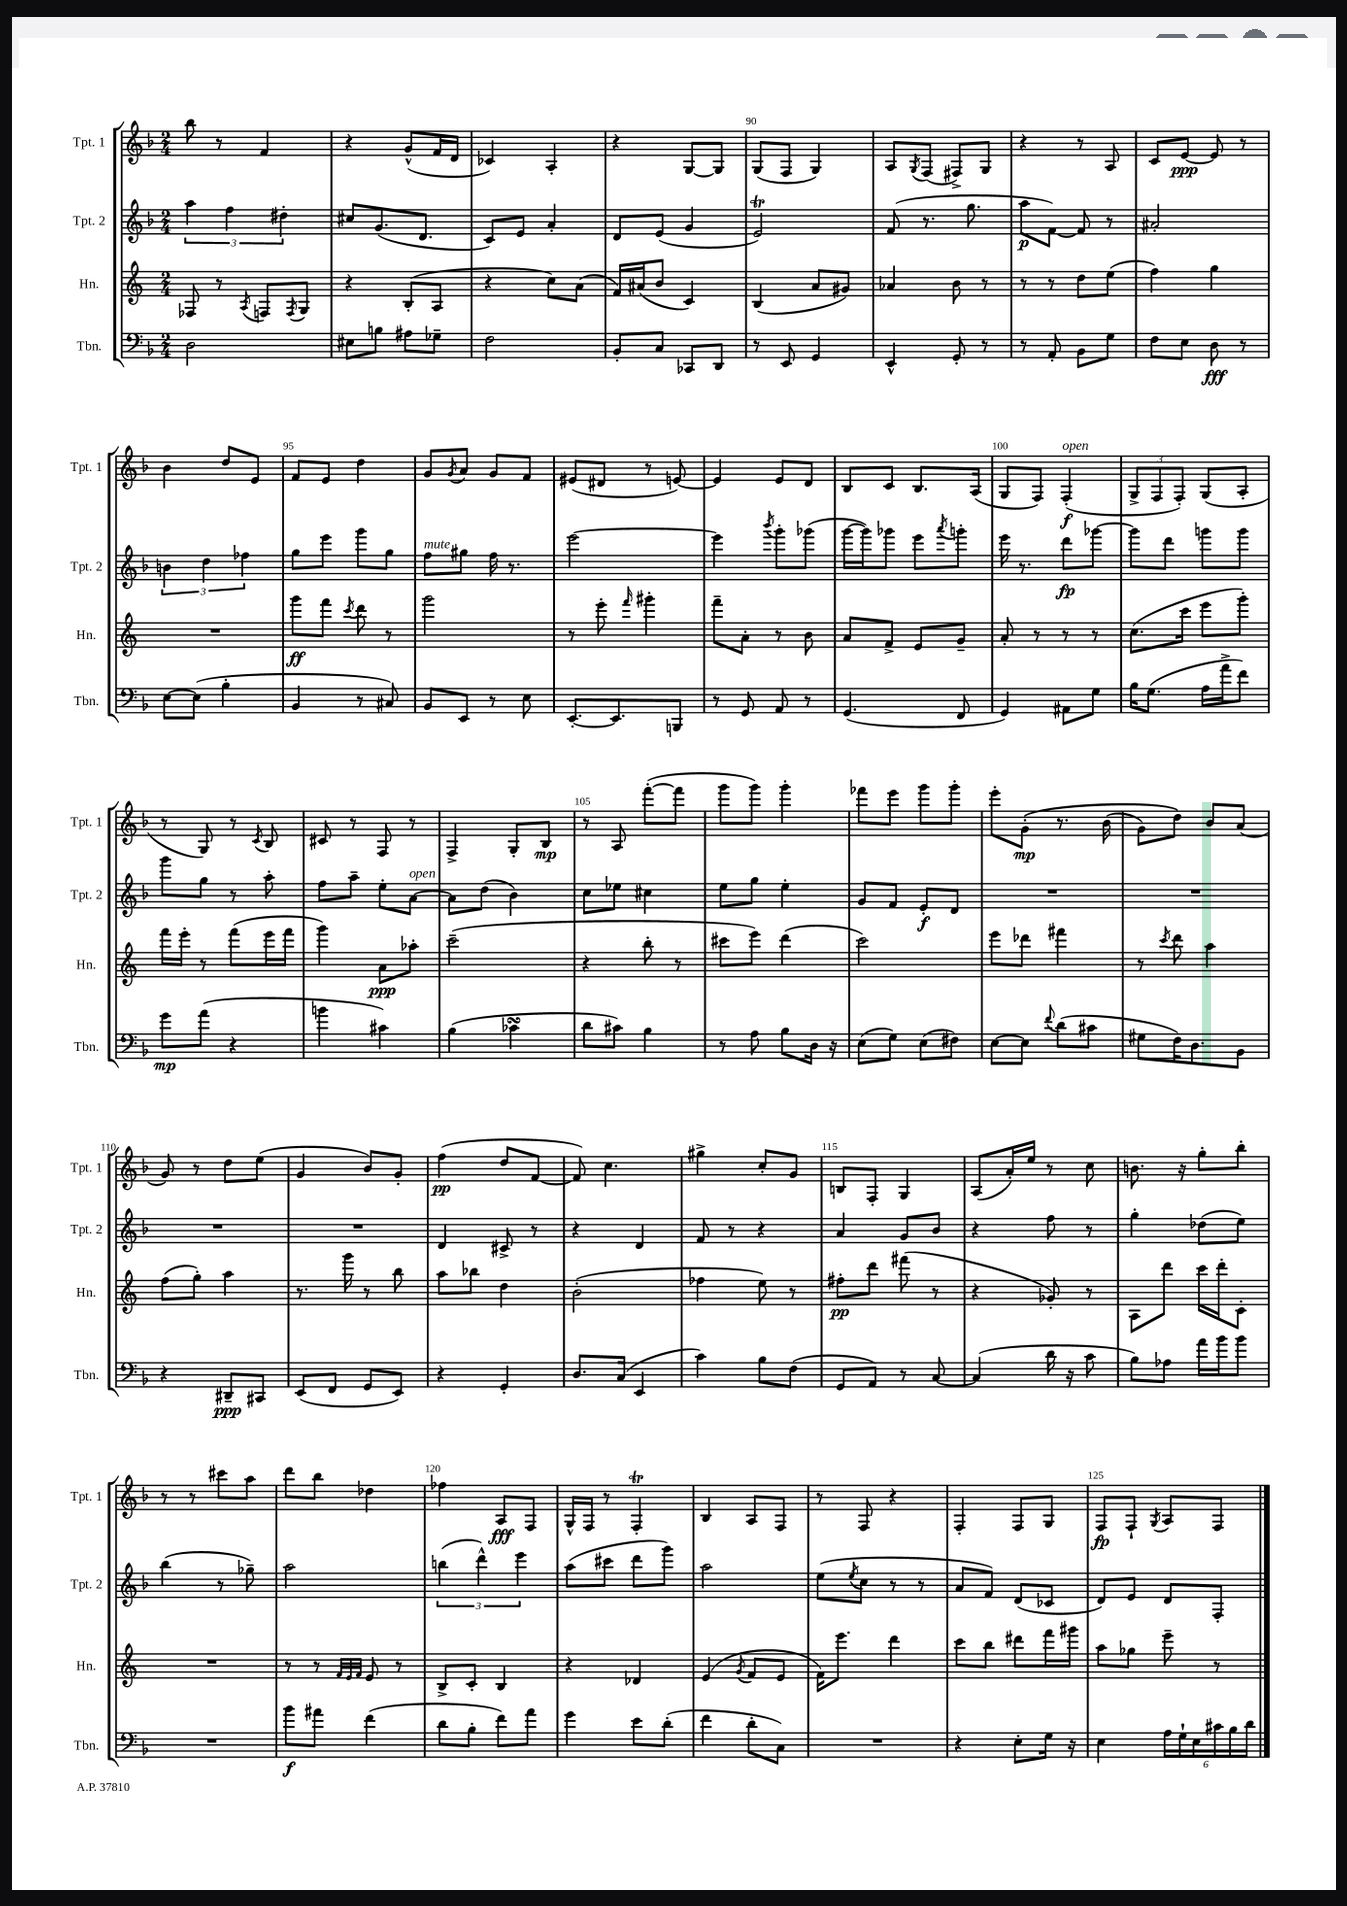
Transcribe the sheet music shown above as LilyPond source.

<<
\new StaffGroup <<
\new Staff = "s0" \with { instrumentName = "Tpt. 1" shortInstrumentName = "Tpt. 1" } {
    \clef treble \key f \major \numericTimeSignature \time 2/4
    bes''8 r8 f'4 |
    r4 g'8-^( f'16 d'16 |
    ces'4) a4-. |
    r4 g8~ g8 |
    g8( f8 g4) |
    a8 \acciaccatura { g8 } f8( fis8->) g8 |
    r4 r8 a8 |
    c'8 e'8~\ppp e'8 r8 |
    bes'4 d''8 e'8 |
    f'8 e'8 d''4 |
    g'8 \acciaccatura { g'8 } a'8 g'8 f'8 |
    eis'8( dis'8 r8 e'8~) |
    e'4 e'8 d'8 |
    bes8 c'8 bes8. a16( |
    g8 f8) f4-.\f^\markup { \italic "open" }( |
    \tuplet 3/2 { g8-> f8 f8-.) } g8( a8-. |
    r8 g8) r8 \acciaccatura { c'8 } bes8 |
    cis'8 r8 f8 r8 |
    f4-> g8-. bes8\mp |
    r8 a8 f'''8~-.( f'''8 |
    g'''8 g'''8) g'''4-. |
    fes'''8 e'''8 g'''8 g'''8-. |
    e'''8-. g'8-.\mp\( r8. bes'16( |
    g'8) d''8\) bes'8 a'8( |
    g'8) r8 d''8 e''8( |
    g'4 bes'8) g'8-. |
    f''4\pp( d''8 f'8~ |
    f'8) c''4. |
    gis''4-> c''8-. g'8 |
    b8 f8-. g4 |
    a8( a'16-.) e''16 r8 c''8 |
    b'8. r16 g''8-. bes''8-. |
    r8 r8 cis'''8 a''8 |
    d'''8 bes''8 des''4 |
    fes''4 a8\fff f8 |
    g16-^ f16 r8 f4-.\trill |
    bes4 a8 f8 |
    r8 f8 r4 |
    f4-. f8 g8 |
    f8\fp f8-! \acciaccatura { g8 } a8 f8 \bar "|." |
}
\new Staff = "s1" \with { instrumentName = "Tpt. 2" shortInstrumentName = "Tpt. 2" } {
    \clef treble \key f \major \numericTimeSignature \time 2/4
    \tuplet 3/2 { a''4 f''4 dis''4-. } |
    cis''8 g'8.( d'8. |
    c'8) e'8 a'4-. |
    d'8 e'8( g'4 |
    e'2\trill) |
    f'8( r8. g''8. |
    a''8\p f'8~) f'8 r8 |
    ais'2-. |
    \tuplet 3/2 { b'4 d''4 fes''4 } |
    g''8 e'''8 g'''8 g''8 |
    f''8^\markup { \italic "mute" } gis''8 f''16 r8. |
    e'''2~ |
    e'''4 \acciaccatura { bes'''8 } g'''8-. ges'''8( |
    g'''16~ g'''16) ges'''8 e'''8 \acciaccatura { a'''8 } g'''8-. |
    e'''16 r8. d'''8\fp ges'''8~ |
    ges'''8 d'''8 g'''8 g'''8 |
    g'''8 g''8 r8 a''8-. |
    f''8 a''8-- e''8-. a'8~^\markup { \italic "open" } |
    a'8 d''8( bes'4) |
    c''8 ees''8 cis''4 |
    e''8 g''8 e''4-. |
    g'8 f'8 e'8-.\f d'8 |
    R2 |
    R2 |
    R2 |
    R2 |
    d'4 cis'8-> r8 |
    r4 d'4 |
    f'8 r8 r4 |
    a'4 g'8 bes'8 |
    r4 f''8 r8 |
    g''4-. des''8( e''8) |
    bes''4( r8 ges''8--) |
    a''2 |
    \tuplet 3/2 { b''4( d'''4-^) e'''4 } |
    a''8( cis'''8 d'''8 g'''8) |
    a''2 |
    e''8( \acciaccatura { e''8 } c''8 r8 r8 |
    a'8 f'8) d'8( ces'8 |
    d'8) e'8 d'8 f8-. \bar "|." |
}
\new Staff = "s2" \with { instrumentName = "Hn." shortInstrumentName = "Hn." } {
    \clef treble \key c \major \numericTimeSignature \time 2/4
    fes8 r8 \acciaccatura { a8 } f8 \acciaccatura { f8 } g8 |
    r4 b8-.( a8 |
    r4 c''8) a'8( |
    f'16) ais'16( b'8 c'4) |
    b4( a'8 gis'8) |
    aes'4 b'8 r8 |
    r8 r8 d''8 e''8( |
    f''4) g''4 |
    R2 |
    g'''8\ff f'''8 \acciaccatura { c'''8 } d'''8 r8 |
    g'''2 |
    r8 e'''8-. \grace { f'''16 } gis'''4-. |
    f'''8-- a'8-. r8 b'8 |
    a'8 f'8-> e'8 g'8-- |
    a'8-. r8 r8 r8 |
    c''8.( c'''16 e'''8 g'''8-.) |
    f'''16 e'''16-. r8 f'''8( e'''16 f'''16 |
    g'''4) a'8\ppp aes''8-. |
    c'''2--( |
    r4 b''8-. r8 |
    cis'''8 e'''8) d'''4( |
    c'''2) |
    e'''8 des'''8 fis'''4 |
    r8 \acciaccatura { c'''8 } d'''8 a''4 |
    f''8( g''8-.) a''4 |
    r8. g'''16 r8 b''8 |
    a''8 bes''8 d''4 |
    b'2-.( |
    fes''4 e''8) r8 |
    fis''8-.\pp d'''8 fis'''8( r8 |
    r4 ges'8-.) r8 |
    a8 d'''8 c'''16 d'''16-. c'8-. |
    R2 |
    r8 r8 \grace { f'32 e'32 f'32 } e'8 r8 |
    b8-> c'8-. b4 |
    r4 des'4 |
    e'4( \acciaccatura { g'8 } f'8 e'8 |
    f'16) e'''8. d'''4 |
    c'''8 b''8 dis'''8 f'''16 gis'''16 |
    a''8 ges''8 e'''8-- r8 \bar "|." |
}
\new Staff = "s3" \with { instrumentName = "Tbn." shortInstrumentName = "Tbn." } {
    \clef bass \key f \major \numericTimeSignature \time 2/4
    d2 |
    eis8 b8 ais8 ges8-- |
    f2 |
    bes,8-. c8 ces,8 d,8 |
    r8 e,8 g,4 |
    e,4-^ g,8-. r8 |
    r8 a,8-. bes,8 g8 |
    f8 e8 d8\fff r8 |
    e8~ e8( bes4-. |
    bes,4 r8 cis8) |
    bes,8 e,8 r8 e8 |
    e,8.~-. e,8. b,,8 |
    r8 g,8 a,8 r8 |
    g,4.( f,8 |
    g,4) ais,8 g8 |
    bes16 g8.( a16 a'16-> f'8) |
    g'8\mp a'8( r4 |
    b'4 cis'4) |
    bes4( ces'4\turn |
    d'8 cis'8) bes4 |
    r8 a8 bes8 d16 r16 |
    e8( g8) e8( fis8) |
    e8~ e8 \appoggiatura { f'8 } d'8( cis'8 |
    gis8 f16) d8. bes,8 |
    r4 dis,8--\ppp cis,8 |
    e,8( f,8 g,8 e,8) |
    r4 g,4-. |
    d8. c16( e,4 |
    c'4) bes8 f8( |
    g,8 a,8) r8 c8~ |
    c4( d'16 r16 c'8 |
    bes8) aes8 a'16 bes'16 bes'8 |
    R2 |
    bes'8\f ais'8 f'4( |
    d'8 bes8-. f'8) a'8 |
    g'4 e'8 d'8-.( |
    f'4 d'8-. c8) |
    R2 |
    r4 e8-. g16 r16 |
    e4 \tuplet 6/4 { a16 g16-! e16 cis'16 bes16 d'16 } \bar "|." |
}
>>
>>
\layout { \context { \Score currentBarNumber = #86 \override BarNumber.break-visibility = ##(#f #t #t) barNumberVisibility = #(every-nth-bar-number-visible 5) } }
